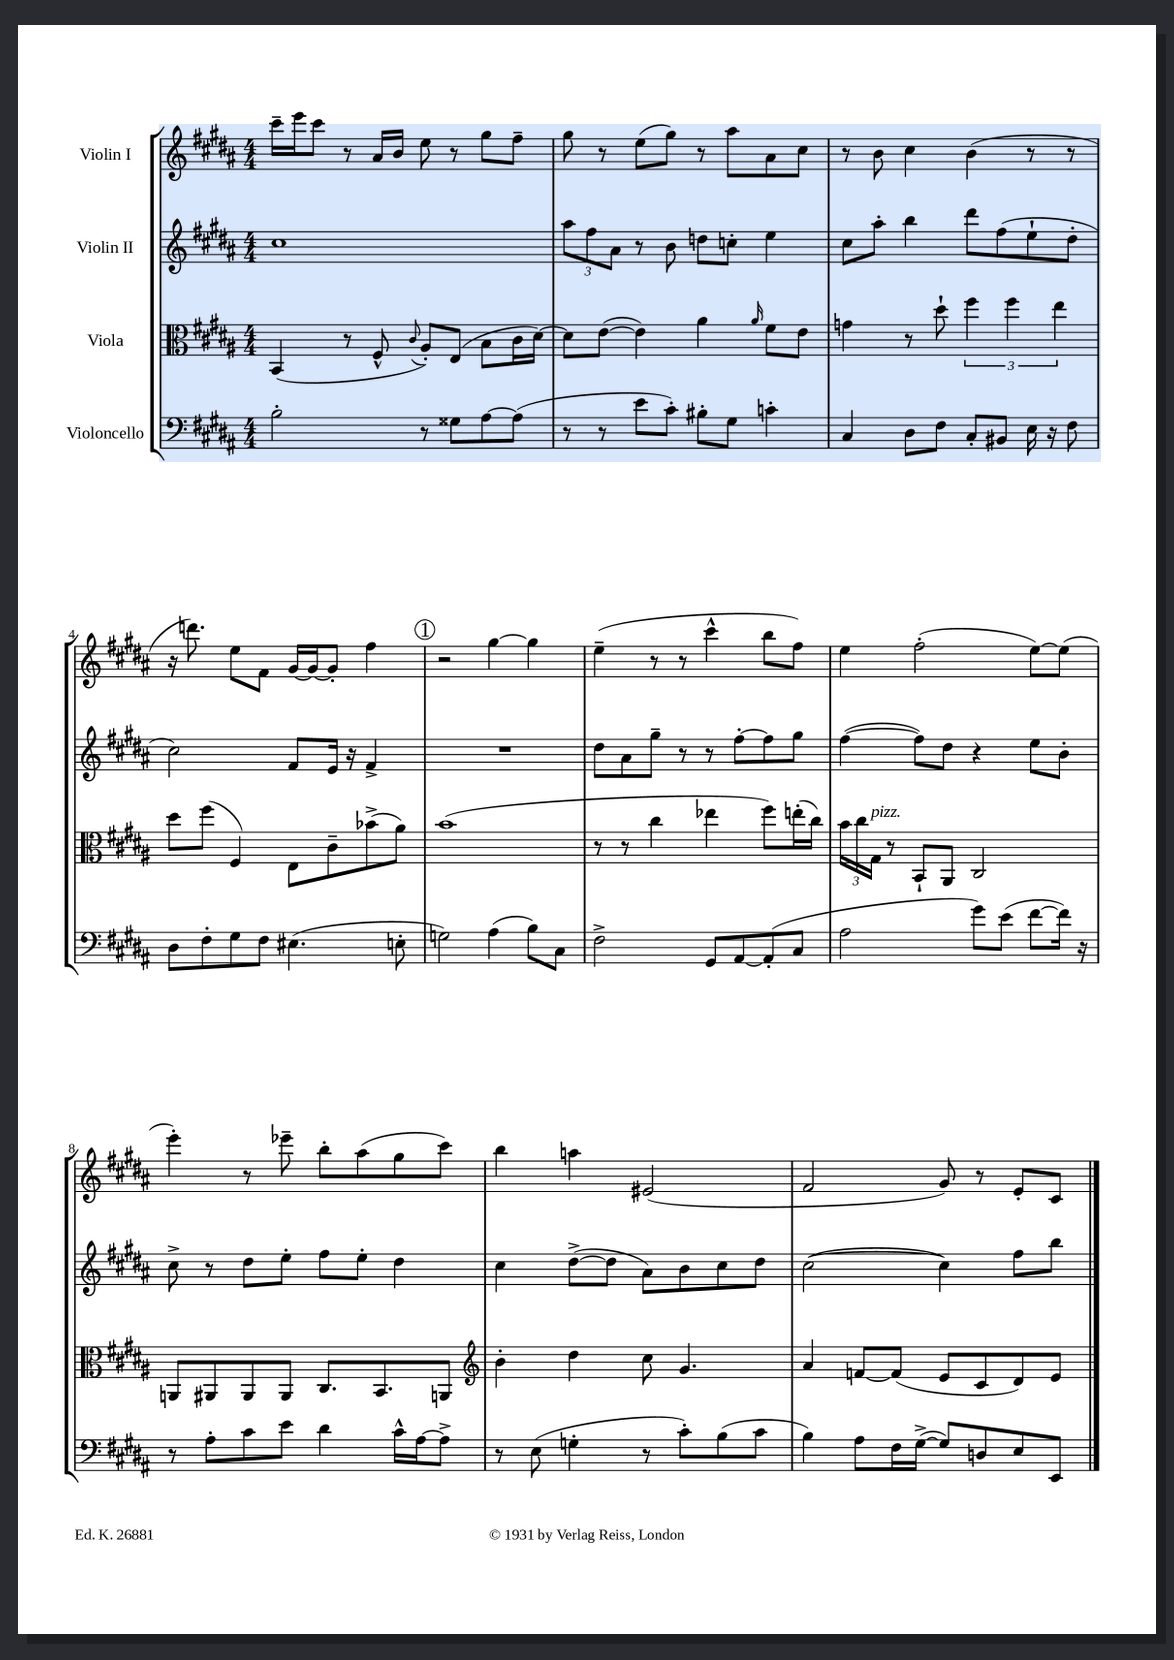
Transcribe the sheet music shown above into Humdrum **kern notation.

**kern	**kern	**kern	**kern
*part4	*part3	*part2	*part1
*staff4	*staff3	*staff2	*staff1
*I"Violoncello	*I"Viola	*I"Violin II	*I"Violin I
*clefF4	*clefC3	*clefG2	*clefG2
*k[f#c#g#d#a#]	*k[f#c#g#d#a#]	*k[f#c#g#d#a#]	*k[f#c#g#d#a#]
*M4/4	*M4/4	*M4/4	*M4/4
=1	=1	=1	=1
2B'\	(4BB/	1cc#	16ccc#~\LL
.	.	.	16eee\J
.	.	.	8ccc#\J
.	8r	.	8r
.	8F#^^/	.	16a#/LL
.	.	.	16b/JJ
.	8qqc#/	.	.
8r	8A#'/L)	.	8ee\
8G##X\L	(8E/J	.	8r
[8A#\	8B\L	.	8gg#\L
(8A#\J]	16c#\L	.	8ff#~\J
.	[16d#\JJ)	.	.
=2	=2	=2	=2
8r	8d#\L]	12aa#\L	8gg#\
.	.	12ff#\	.
8r	([8e\J	.	8r
.	.	12a#\J	.
8e\L	4e\])	8r	(8ee\L
8c#'\J)	.	8b\	8gg#\J)
8B#X'\L	4a#\	8ddn\L	8r
8G#\J	.	8ccn'\J	8aa#\L
.	16qqa#/	.	.
4cn'\	8f#\L	4ee\	8a#\
.	8e\J	.	8cc#\J
=3	=3	=3	=3
4C#/	4gn\	8cc#\L	8r
.	.	8aa#'\J	8b\
8D#\L	8r	4bb\	4cc#\
8F#\J	8dd#`\	.	.
8C#'/L	6ff#\	8ddd#\L	(4b\
8BB#X/J	.	(8ff#\	.
.	6ff#\	.	.
16E\	.	8ee`\	8r
16r	.	.	.
.	6ee\	.	.
8F#\	.	8dd#'\J	8r
!!LO:LB:g=z
=4	=4	=4	=4
8D#\L	8dd#\L	2cc#\)	16r
.	.	.	8.dddn\)
8F#'\	(8ff#\J	.	.
8G#\	4F#/)	.	8ee\L
8F#\J	.	.	8f#\J
(4.E#X\	8E\L	8f#/L	[16g#/LL
.	.	.	16g#/J_
.	8c#~\	16e/Jk	8g#'/J]
.	.	16r	.
.	(8b-X^\	4f#^/	4ff#\
8En'\	8a#\J)	.	.
!!LO:REH:place=s1:t=1
=5	=5	=5	=5
2Gn\)	(1b	1r	2r
(4A#\	.	.	[4gg#\
8B\L)	.	.	4gg#\]
8C#\J	.	.	.
=6	=6	=6	=6
2F#^\	8r	8dd#\L	(4ee~\
.	8r	8a#\	.
.	4cc#\	8gg#~\J	8r
.	.	8r	8r
8GG#/L	4ee-X\	8r	4ccc#^^\
[8AA#/	.	[8ff#'\L	.
(8AA#'/]	8ff#\L)	8ff#\]	8bb\L
8C#/J	(16een'\L	8gg#\J	8ff#\J)
.	16cc#\JJ)	.	.
=7	=7	=7	=7
2A#\	24b\LL	([4ff#\	4ee\
.	24cc#\	.	.
!	!LO:TX:a:i:t=pizz.	!	!
.	24G#\JJ	.	.
.	8r	.	.
.	8BB`/L	8ff#\L])	(2ff#'\
.	8AA#/J	8dd#\J	.
8g#\L)	2C#/	4r	.
(8e\J	.	.	.
[8f#\L	.	8ee\L	[8ee\L)
16f#\Jk])	.	8b'\J	(8ee\J]
16r	.	.	.
!!LO:LB:g=z
=8	=8	=8	=8
8r	8AAn/L	8cc#^\	4eee'\)
8A#'\L	8AA#X/	8r	.
8c#\	8AA#/	8dd#\L	8r
8e\J	8AA#/J	8ee'\J	8eee-X~\
4d#\	8.C#/L	8ff#\L	8bb'\L
.	.	8ee'\J	(8aa#\
.	8.BB/	.	.
16c#^^\LL	.	4dd#\	8gg#\
[16A#\J	.	.	.
8A#^\J]	8AAn/J	.	8ccc#\J)
=9	=9	=9	=9
*	*clefG2	*	*
8r	4b'\	4cc#\	4bb\
(8E\	.	.	.
4Gn'\	4dd#\	([8dd#^\L	4aan\
.	.	8dd#\J]	.
8r	8cc#\	8a#\L)	(2e#X/
8c#'\L)	4.g#/	8b\	.
(8B\	.	8cc#\	.
8c#\J	.	8dd#\J	.
=10	=10	=10	=10
4B\)	4a#/	([2cc#\	2f#/
8A#\L	[8fn/L	.	.
16F#\L	(8f/J]	.	.
([16G#^\JJ	.	.	.
8G#/L])	8e/L	4cc#\])	8g#/)
8Dn/	8c#/	.	8r
8E/	8d#/)	8ff#\L	8e'/L
8EE/J	8e/J	8bb\J	8c#/J
==	==	==	==
*-	*-	*-	*-
